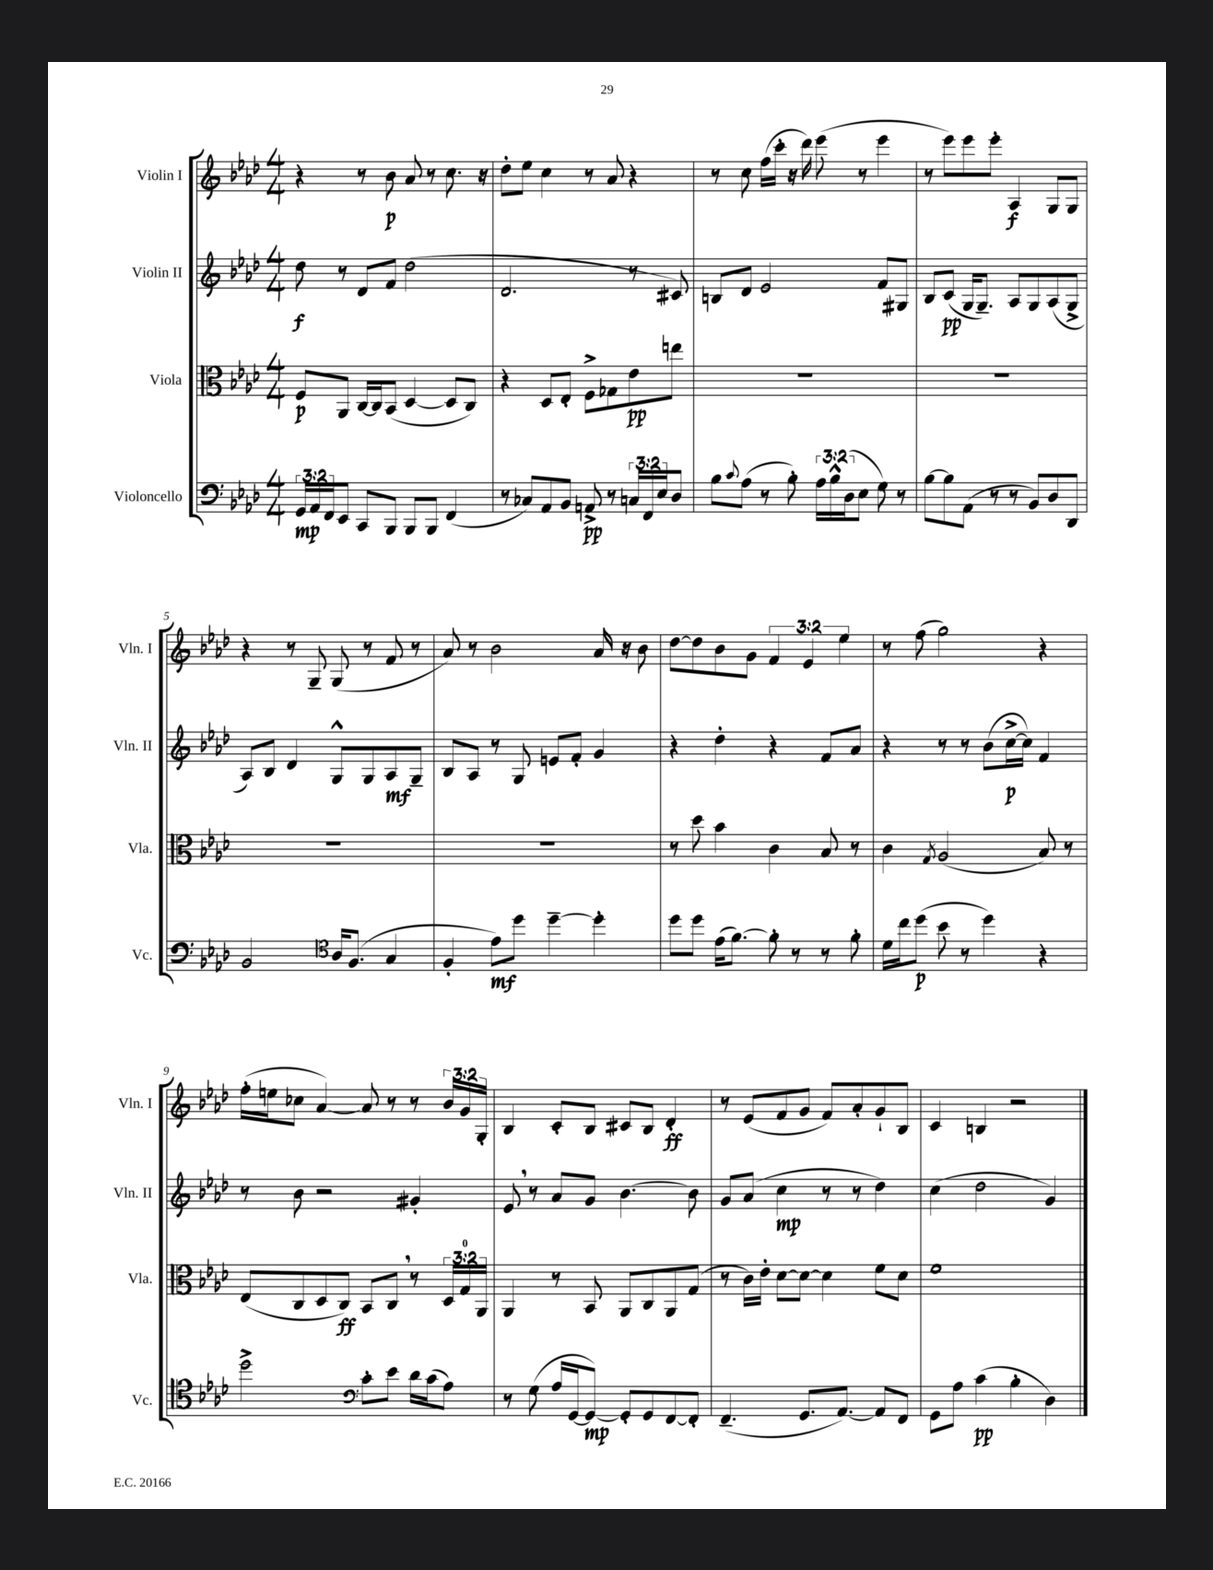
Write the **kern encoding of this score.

**kern	**dynam	**kern	**dynam	**kern	**dynam	**kern	**dynam
*part4	*part4	*part3	*part3	*part2	*part2	*part1	*part1
*staff4	*staff4	*staff3	*staff3	*staff2	*staff2	*staff1	*staff1
*I"Violoncello	*	*I"Viola	*	*I"Violin II	*	*I"Violin I	*
*I'Vc.	*	*I'Vla.	*	*I'Vln. II	*	*I'Vln. I	*
*clefF4	*	*clefC3	*	*clefG2	*	*clefG2	*
*k[b-e-a-d-]	*	*k[b-e-a-d-]	*	*k[b-e-a-d-]	*	*k[b-e-a-d-]	*
*M4/4	*	*M4/4	*	*M4/4	*	*M4/4	*
=1	=1	=1	=1	=1	=1	=1	=1
24GG/LL	mp	8F/L	p	8dd-\	f	4r	.
24AA-/	.	.	.	.	.	.	.
24FF/J	.	.	.	.	.	.	.
8EE-/J	.	8AA-/J	.	8r	.	.	.
8CC/L	.	[16C/LL	.	8d-/L	.	8r	.
.	.	16C/J]	.	.	.	.	.
8BBB-/J	.	(8BB-/J	.	8f/J	.	8b-\	p
8BBB-/L	.	[4D-/	.	(2dd-\	.	8a-/	.
8BBB-/J	.	.	.	.	.	8r	.
(4FF/	.	8D-/L]	.	.	.	8.cc\	.
.	.	8C/J)	.	.	.	.	.
.	.	.	.	.	.	16r	.
=2	=2	=2	=2	=2	=2	=2	=2
8r	.	4r	.	2.d-/	.	8dd-'\L	.
8C-X/L)	.	.	.	.	.	8ee-\J	.
8AA-/	.	8D-/L	.	.	.	4cc\	.
8BB-/J	.	8E-'/J	.	.	.	.	.
8AAn^/	pp	8F^\L	.	.	.	8r	.
8r	.	8G-X\	.	.	.	8a-/	.
24Cn/LL	.	8e-\	pp	8r	.	4r	.
24FF/	.	.	.	.	.	.	.
24E-/J	.	.	.	.	.	.	.
8D-/J	.	8een\J	.	8c#X/)	.	.	.
=3	=3	=3	=3	=3	=3	=3	=3
8B-\L	.	1r	.	8Bn/L	.	8r	.
8qqc/	.	.	.	.	.	.	.
(8A-\J	.	.	.	8d-/J	.	8cc\	.
8r	.	.	.	2e-/	.	(16ff\LL	.
.	.	.	.	.	.	16ccc'\JJ	.
8B-'\)	.	.	.	.	.	16r	.
.	.	.	.	.	.	16ddd-\)	.
24A-\LL	.	.	.	.	.	(8eee-\	.
24B-^^\	.	.	.	.	.	.	.
(24D-\J	.	.	.	.	.	.	.
8E-\J	.	.	.	.	.	8r	.
8G\)	.	.	.	8f/L	.	4eee-\	.
8r	.	.	.	8G#X/J	.	.	.
=4	=4	=4	=4	=4	=4	=4	=4
[8B-\L	.	1r	.	8B-/L	.	8r	.
8B-\]	.	.	.	(8c/J	pp	8eee-\L)	.
(8AA-\J	.	.	.	16G/KL	.	8eee-\	.
.	.	.	.	8.G~/J)	.	.	.
8r	.	.	.	.	.	8eee-'\J	.
8r	.	.	.	8A-/L	.	4A-/	f
8BB-/L)	.	.	.	8G/	.	.	.
8D-/	.	.	.	(8A-/	.	8G/L	.
8DD-/J	.	.	.	8G^/J	.	8G/J	.
!!LO:LB:g=z
=5	=5	=5	=5	=5	=5	=5	=5
2BB-/	.	1r	.	8A-/L)	.	4r	.
.	.	.	.	8B-/J	.	.	.
.	.	.	.	4d-/	.	8r	.
.	.	.	.	.	.	8G~/	.
*clefC4	*	*	*	*	*	*	*
16A-/KL	.	.	.	8G^^/L	.	(8G/	.
(8.F/J	.	.	.	.	.	.	.
.	.	.	.	8G/	.	8r	.
4G/	.	.	.	8A-/	mf	8f/	.
.	.	.	.	8G~/J	.	8r	.
=6	=6	=6	=6	=6	=6	=6	=6
4F'/	.	1r	.	8B-/L	.	8a-/)	.
.	.	.	.	8A-/J	.	8r	.
8e-\L)	mf	.	.	8r	.	2b-\	.
8dd-\J	.	.	.	8G/	.	.	.
[4dd-~\	.	.	.	8en/L	.	.	.
.	.	.	.	8f'/J	.	.	.
4dd-'\]	.	.	.	4g/	.	16a-/	.
.	.	.	.	.	.	16r	.
.	.	.	.	.	.	8b-\	.
=7	=7	=7	=7	=7	=7	=7	=7
8dd-\L	.	8r	.	4r	.	[8dd-\L	.
8dd-\J	.	8dd-\	.	.	.	8dd-\]	.
(16e-\KL	.	4b-\	.	4dd-'\	.	8b-\	.
[8.f\J)	.	.	.	.	.	.	.
.	.	.	.	.	.	8g\J	.
8f'\]	.	4c\	.	4r	.	6f/	.
8r	.	.	.	.	.	.	.
.	.	.	.	.	.	6e-/	.
8r	.	8B-/	.	8f/L	.	.	.
.	.	.	.	.	.	6ee-\	.
8f'\	.	8r	.	8a-/J	.	.	.
=8	=8	=8	=8	=8	=8	=8	=8
16d-\LL	.	4c\	.	4r	.	8r	.
16cc\J	.	.	.	.	.	.	.
(8dd-\J	p	.	.	.	.	(8ff\	.
.	.	8qG/	.	.	.	.	.
8b-\	.	(2A-/	.	8r	.	2gg\)	.
8r	.	.	.	8r	.	.	.
4dd-\)	.	.	.	(8b-\L	.	.	.
.	.	.	.	[16cc^\L	p	.	.
.	.	.	.	16cc\JJ])	.	.	.
4r	.	8B-/)	.	4f/	.	4r	.
.	.	8r	.	.	.	.	.
!!LO:LB:g=z
=9	=9	=9	=9	=9	=9	=9	=9
2dd-^\	.	(8E-/L	.	8r	.	(16ff'\LL	.
.	.	.	.	.	.	16een\J	.
.	.	8C/	.	8b-\	.	8cc-X\J	.
.	.	8D-/	.	2r	.	[4a-/)	.
.	.	8C/J)	ff	.	.	.	.
*clefF4	*	*	*	*	*	*	*
8c'\L	.	8BB-/L	.	.	.	8a-/]	.
8e-\J	.	8C,/J	.	.	.	8r	.
16d-\LL	.	8r	.	4g#X'/	.	8r	.
(16c\J	.	.	.	.	.	.	.
8A-\J)	.	24D-/LL	.	.	.	24b-/LL	.
.	.	24G/	.	.	.	24g/	.
.	.	24AA-/JJ	.	.	.	24G'/JJ	.
=10	=10	=10	=10	=10	=10	=10	=10
8r	.	4AA-/	.	8e-,/	.	4B-/	.
(8G\	.	.	.	8r	.	.	.
16A-/LL	.	8r	.	8a-/L	.	8c'/L	.
[16GG/J	.	.	.	.	.	.	.
8GG/J_)	mp	8BB-/	.	8g/J	.	8B-/J	.
8GG'/L]	.	8AA-/L	.	[4.b-\	.	8c#X/L	.
8GG/	.	8C/	.	.	.	8B-/J	.
[8FF/	.	8AA-/	.	.	.	4d-'/	ff
8FF'/J]	.	(8G/J	.	8b-\]	.	.	.
=11	=11	=11	=11	=11	=11	=11	=11
(4.FF~/	.	8r	.	8g/L	.	8r	.
.	.	16c\LL)	.	(8a-/J	.	(8e-/L	.
.	.	16e-'\JJ	.	.	.	.	.
.	.	[8d-\L	.	4cc\	mp	8f/	.
8.GG/L	.	8d-\J_	.	.	.	8g/J	.
.	.	4d-\]	.	8r	.	8f/L)	.
[8.AA-/J)	.	.	.	.	.	.	.
.	.	.	.	8r	.	8a-'/	.
8AA-/L]	.	8f\L	.	4dd-\)	.	8g`/	.
8FF/J	.	8d-\J	.	.	.	8B-/J	.
=12	=12	=12	=12	=12	=12	=12	=12
8GG\L	.	1f	.	(4cc\	.	4c/	.
8A-\J	.	.	.	.	.	.	.
(4c\	pp	.	.	2dd-\	.	4Bn/	.
4B-'\	.	.	.	.	.	2r	.
4D-\)	.	.	.	4g/)	.	.	.
==	==	==	==	==	==	==	==
*-	*-	*-	*-	*-	*-	*-	*-
